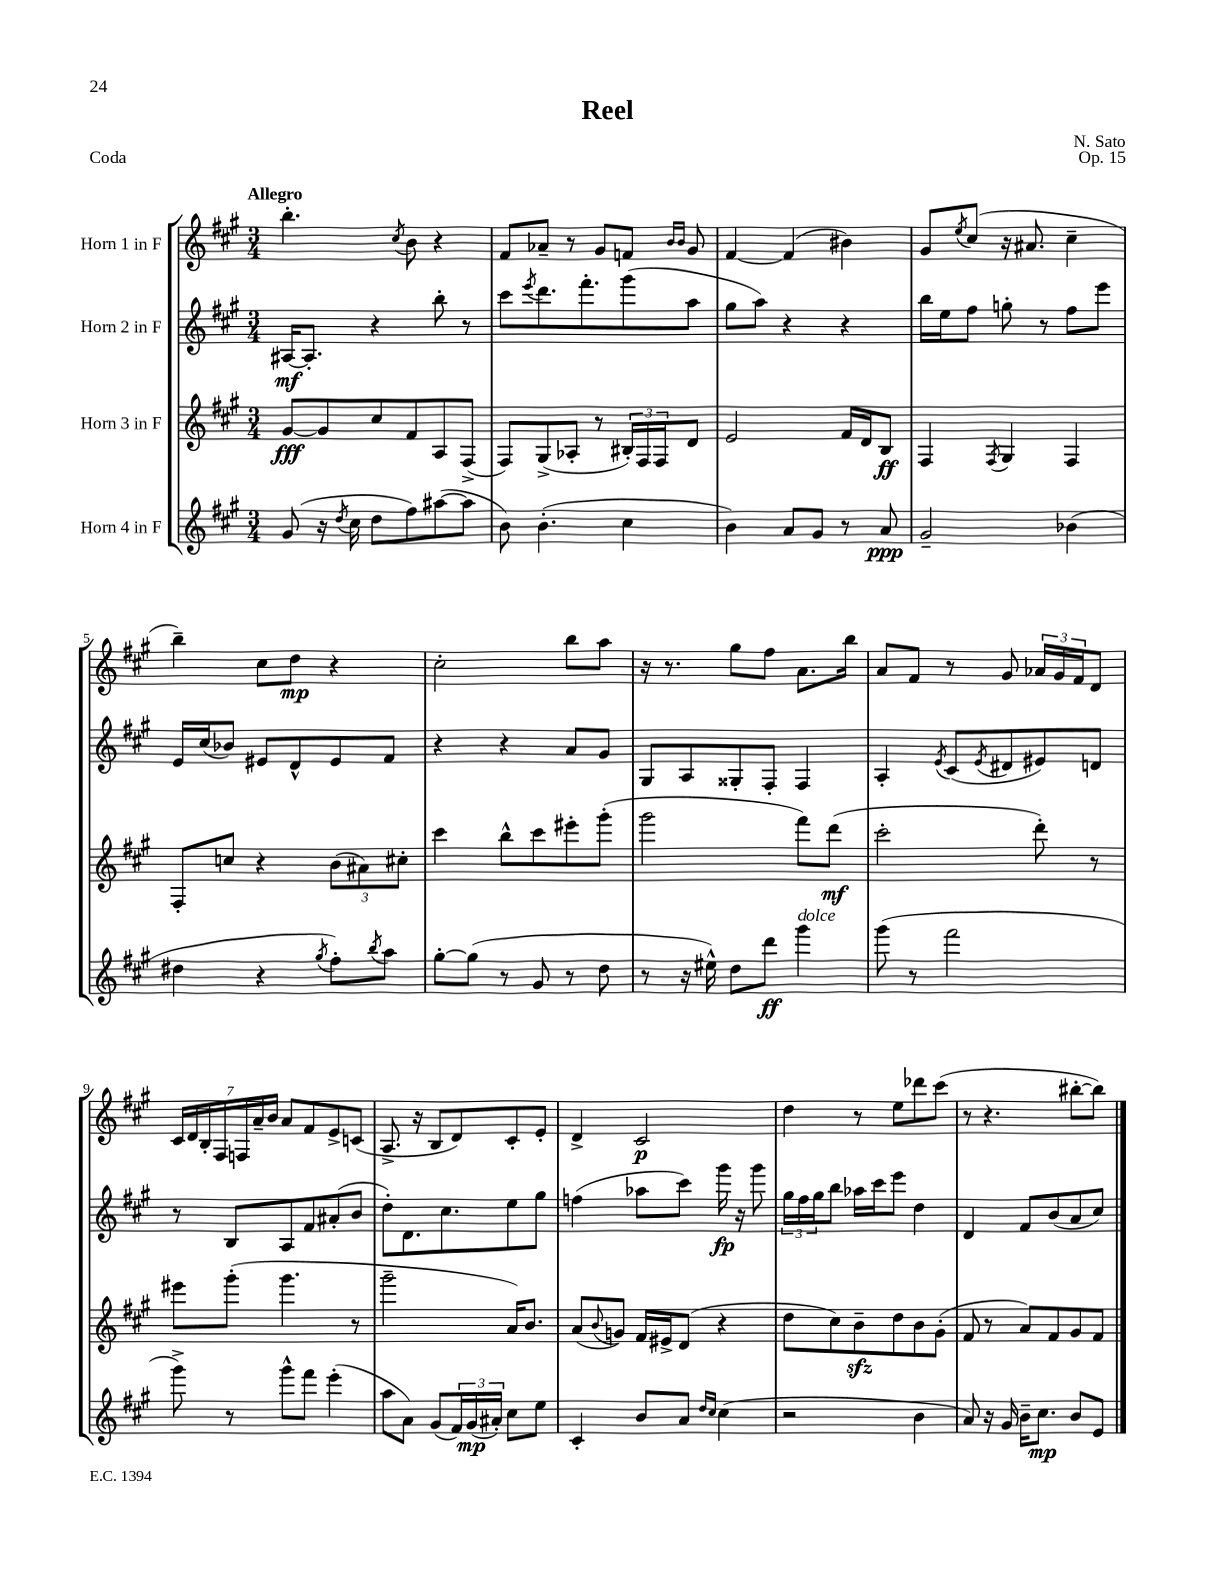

**kern	**dynam	**kern	**dynam	**kern	**dynam	**kern	**dynam
*part4	*part4	*part3	*part3	*part2	*part2	*part1	*part1
*staff4	*staff4	*staff3	*staff3	*staff2	*staff2	*staff1	*staff1
*I"Horn 4 in F	*	*I"Horn 3 in F	*	*I"Horn 2 in F	*	*I"Horn 1 in F	*
*clefG2	*	*clefG2	*	*clefG2	*	*clefG2	*
*k[f#c#g#]	*	*k[f#c#g#]	*	*k[f#c#g#]	*	*k[f#c#g#]	*
*M3/4	*	*M3/4	*	*M3/4	*	*M3/4	*
=1	=1	=1	=1	=1	=1	=1	=1
!	!	!	!	!	!	!LO:TX:a:B:t=Allegro	!
(8g#/	.	[8g#/L	fff	[16A#X/KL	mf	4.bb'\	.
.	.	.	.	8.A#'/J]	.	.	.
16r	.	8g#/]	.	.	.	.	.
8qdd/	.	.	.	.	.	.	.
16cc#\	.	.	.	.	.	.	.
8dd\L	.	8cc#/	.	4r	.	.	.
.	.	.	.	.	.	8qcc#/	.
8ff#\)	.	8f#/	.	.	.	8b\	.
([8aa#X\	.	8A/	.	8bb'\	.	4r	.
8aa#\J]	.	(8F#^/J	.	8r	.	.	.
=2	=2	=2	=2	=2	=2	=2	=2
8b\)	.	8F#/L)	.	8ccc#\L	.	8f#/L	.
.	.	.	.	8qeee/	.	.	.
(4.b'\	.	(8G#^/	.	8.ddd\	.	8a-X~/J	.
.	.	8A-X'/J	.	.	.	8r	.
.	.	.	.	8.fff#'\	.	.	.
.	.	8r	.	.	.	8g#/L	.
4cc#\	.	24B#X'/LL)	.	(8ggg#\	.	8fn/J	.
.	.	24F#/	.	.	.	.	.
.	.	24F#/J	.	.	.	.	.
.	.	.	.	.	.	16qqb/LL	.
.	.	.	.	.	.	16qqb/JJ	.
.	.	8d/J	.	8aa\J	.	8g#/	.
=3	=3	=3	=3	=3	=3	=3	=3
4b\)	.	2e/	.	8gg#\L	.	[4f#/	.
.	.	.	.	8aa\J)	.	.	.
8a/L	.	.	.	4r	.	(4f#/]	.
8g#/J	.	.	.	.	.	.	.
8r	.	16f#/LL	.	4r	.	4b#X\)	.
.	.	16d/J	.	.	.	.	.
8a/	ppp	8B/J	ff	.	.	.	.
=4	=4	=4	=4	=4	=4	=4	=4
2g#~/	.	4F#/	.	16bb\LL	.	8g#/L	.
.	.	.	.	16ee\J	.	.	.
.	.	.	.	.	.	8qee/	.
.	.	.	.	8ff#\J	.	(8cc#/J	.
.	.	8qF#/	.	.	.	.	.
.	.	4G#/	.	8ggn'\	.	16r	.
.	.	.	.	.	.	8.a#X/	.
.	.	.	.	8r	.	.	.
(4b-X\	.	4F#/	.	8ff#\L	.	4cc#~\	.
.	.	.	.	8eee\J	.	.	.
!!LO:LB:g=z
=5	=5	=5	=5	=5	=5	=5	=5
4dd#X\	.	8F#'/L	.	16e/LL	.	4bb~\)	.
.	.	.	.	(16cc#/J	.	.	.
.	.	8ccn/J	.	8b-X/J)	.	.	.
4r	.	4r	.	8e#X/L	.	8cc#\L	.
.	.	.	.	8d^^/	.	8dd\J	mp
8qgg#/	.	.	.	.	.	.	.
8ff#'\L)	.	(12b\L	.	8e#/	.	4r	.
.	.	12a#X\)	.	.	.	.	.
8qbb/	.	.	.	.	.	.	.
8aa\J	.	.	.	8f#/J	.	.	.
.	.	12cc#X'\J	.	.	.	.	.
=6	=6	=6	=6	=6	=6	=6	=6
[8gg#'\L	.	4ccc#\	.	4r	.	2cc#'\	.
(8gg#\J]	.	.	.	.	.	.	.
8r	.	8bb^^\L	.	4r	.	.	.
8g#/	.	8ccc#\	.	.	.	.	.
8r	.	8eee#X'\	.	8a/L	.	8bb\L	.
8dd\	.	(8ggg#'\J	.	8g#/J	.	8aa\J	.
=7	=7	=7	=7	=7	=7	=7	=7
8r	.	2ggg#\	.	8G#/L	.	16r	.
.	.	.	.	.	.	8.r	.
16r	.	.	.	8A/	.	.	.
16ee#X^^\)	.	.	.	.	.	.	.
8dd\L	.	.	.	8G##X'/	.	8gg#\L	.
8ddd\J	ff	.	.	8F#'/J	.	8ff#\J	.
!LO:TX:a:i:t=dolce	!	!	!	!	!	!	!
4ggg#\	.	8fff#\L)	.	4F#/	.	8.a\L	.
.	.	(8ddd\J	mf	.	.	.	.
.	.	.	.	.	.	16bb\Jk	.
=8	=8	=8	=8	=8	=8	=8	=8
(8ggg#\	.	2ccc#'\	.	4A'/	.	8a/L	.
8r	.	.	.	.	.	8f#/J	.
.	.	.	.	8qe/	.	.	.
2fff#\	.	.	.	(8c#/L	.	8r	.
.	.	.	.	8qe/	.	.	.
.	.	.	.	8d#X/	.	8g#/	.
.	.	8ddd'\)	.	8e#X/)	.	24a-X/LL	.
.	.	.	.	.	.	24g#/	.
.	.	.	.	.	.	24f#/J	.
.	.	8r	.	8dn/J	.	8d/J	.
!!LO:LB:g=z
=9	=9	=9	=9	=9	=9	=9	=9
8ggg#^\)	.	8eee#X\L	.	8r	.	28c#/LL	.
.	.	.	.	.	.	28d/	.
.	.	.	.	.	.	28B'/	.
.	.	.	.	.	.	28F#/	.
8r	.	(8ggg#'\J	.	8B/L	.	.	.
.	.	.	.	.	.	28Fn/	.
.	.	.	.	.	.	28a~/	.
.	.	.	.	.	.	28b/JJ	.
8ggg#^^\L	.	4.ggg#\	.	8A/	.	8a/L	.
8fff#\J	.	.	.	8f#/	.	8f#/	.
(4eee'\	.	.	.	(8a#X'/	.	8e^/	.
.	.	8r	.	8b/J	.	(8cn/J	.
=10	=10	=10	=10	=10	=10	=10	=10
8aa\L	.	2ggg#~\	.	8dd'\L)	.	8.A^/	.
8a\J)	.	.	.	8.d\	.	.	.
.	.	.	.	.	.	16r	.
(8g#/L	.	.	.	.	.	8B/L	.
.	.	.	.	8.cc#\	.	.	.
24f#/L)	.	.	.	.	.	8d/)	.
(24g#/	mp	.	.	.	.	.	.
24a#X'/JJ)	.	.	.	.	.	.	.
8cc#\L	.	16a/KL)	.	8ee\	.	8c#'/	.
.	.	8.b/J	.	.	.	.	.
8ee\J	.	.	.	8gg#\J	.	8e'/J	.
=11	=11	=11	=11	=11	=11	=11	=11
4c#'/	.	(8a/L	.	(4ffn\	.	4d^/	.
.	.	8qqb/	.	.	.	.	.
.	.	8gn/J)	.	.	.	.	.
8b/L	.	16f#/LL	.	8aa-X\L	.	2c#/	p
.	.	16e#X^/J	.	.	.	.	.
8a/J	.	(8d/J	.	8ccc#\J)	.	.	.
16qqdd/LL	.	.	.	.	.	.	.
16qqcc#/JJ	.	.	.	.	.	.	.
(4cc#\	.	4r	.	16ggg#\	fp	.	.
.	.	.	.	16r	.	.	.
.	.	.	.	8ggg#\	.	.	.
=12	=12	=12	=12	=12	=12	=12	=12
2r	.	8dd\L	.	24gg#\LL	.	4dd\	.
.	.	.	.	24ff#\	.	.	.
.	.	.	.	24gg#\J	.	.	.
.	.	8cc#\)	.	8bb\J	.	.	.
.	.	8bzz~\	.	16aa-X\LL	.	8r	.
.	.	.	.	16ccc#\J	.	.	.
.	.	8dd\	.	8eee\J	.	8ee\L	.
4b\	.	8b\	.	4dd\	.	8ddd-X\	.
.	.	(8g#'\J	.	.	.	(8ccc#\J	.
=13	=13	=13	=13	=13	=13	=13	=13
8a/)	.	8f#/	.	4d/	.	8r	.
16r	.	8r	.	.	.	4.r	.
16g#/	.	.	.	.	.	.	.
16b~\KL	.	8a/L)	.	8f#/L	.	.	.
8.cc#\J	mp	.	.	.	.	.	.
.	.	8f#/	.	(8b/	.	.	.
8b/L	.	8g#/	.	8a/	.	[8bb#X'\L	.
8e/J	.	8f#/J	.	8cc#/J)	.	8bb#\J])	.
==	==	==	==	==	==	==	==
*-	*-	*-	*-	*-	*-	*-	*-
